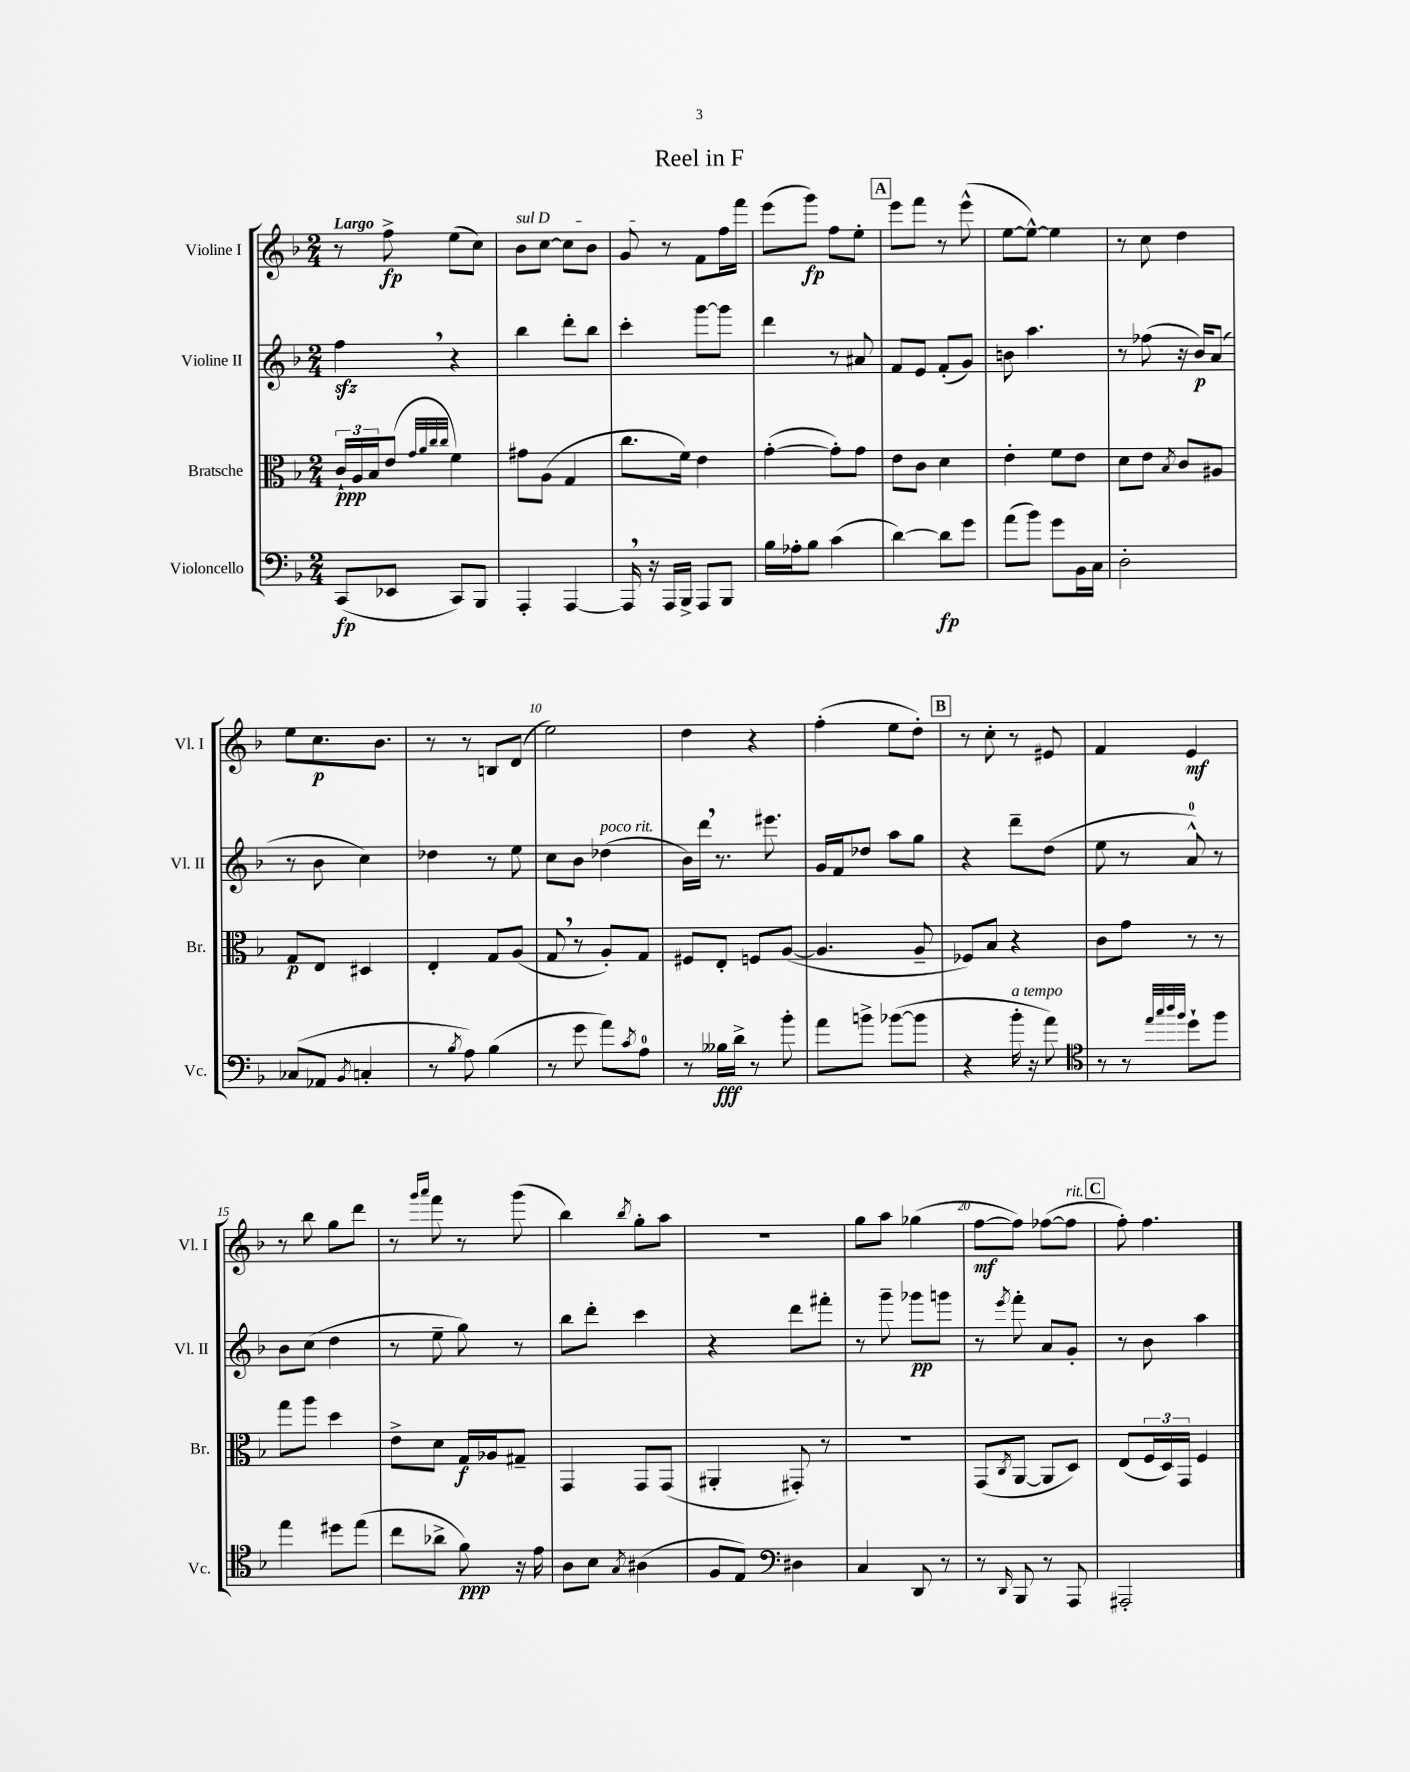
\header { title = "Reel in F" }
<<
\new StaffGroup <<
\new Staff = "s0" \with { instrumentName = "Violine I" shortInstrumentName = "Vl. I" } {
    \clef treble \key f \major \numericTimeSignature \time 2/4 \tempo "Largo"
    r8 f''8->\fp e''8( c''8) |
    \once \override TextSpanner.bound-details.left.text = \markup { \italic "sul D" } bes'8\startTextSpan c''8~ c''8 bes'8 |
    g'8\stopTextSpan r8 f'8 f''16 f'''16 |
    e'''8( g'''8\fp) f''8 e''8-. |
    \mark \markup { \box "A" } e'''8 f'''8 r8 e'''8-^( |
    e''8~ e''8~-^) e''4 |
    r8 c''8 d''4 |
    e''8 c''8.\p bes'8. |
    r8 r8 b8 d'8( |
    e''2) |
    d''4 r4 |
    f''4-.( e''8 d''8-.) |
    \mark \markup { \box "B" } r8 c''8-. r8 eis'8 |
    f'4 e'4\mf |
    r8 bes''8 g''8 d'''8 |
    r8 \grace { g'''16 a'''16 } f'''8 r8 g'''8( |
    bes''4) \acciaccatura { bes''8 } g''8-. a''8 |
    r2 |
    g''8 a''8 ges''4( |
    f''8~\mf f''8) fes''8~( fes''8^\markup { \italic "rit." } |
    \mark \markup { \box "C" } f''8-.) f''4. \bar "|." |
}
\new Staff = "s1" \with { instrumentName = "Violine II" shortInstrumentName = "Vl. II" } {
    \clef treble \key f \major \numericTimeSignature \time 2/4
    f''4\sfz \breathe r4 |
    bes''4 d'''8-. bes''8 |
    c'''4-. g'''8~ g'''8 |
    d'''4 r8 ais'8 |
    \mark \markup { \box "A" } f'8 e'8 f'8-.( g'8) |
    b'8 a''4. |
    r8 fes''8( r16 bes'16\p) a'8( |
    r8 bes'8 c''4) |
    des''4 r8 e''8 |
    c''8 bes'8 des''4^\markup { \italic "poco rit." }( |
    bes'16) d'''16 \breathe r8. eis'''8. |
    g'16 f'16 des''8 a''8 g''8 |
    \mark \markup { \box "B" } r4 d'''8-- d''8( |
    e''8 r8 a'8-0-^) r8 |
    bes'8 c''8( d''4 |
    r8 e''8-- g''8) r8 |
    bes''8 d'''8-. c'''4 |
    r4 d'''8 fis'''8-. |
    r8 g'''8-- ges'''8\pp g'''8 |
    r8 \acciaccatura { e'''8 } f'''8-. a'8 g'8-. |
    \mark \markup { \box "C" } r8 bes'8 a''4 \bar "|." |
}
\new Staff = "s2" \with { instrumentName = "Bratsche" shortInstrumentName = "Br." } {
    \clef alto \key f \major \numericTimeSignature \time 2/4
    \tuplet 3/2 { c'16-!\ppp a16 bes16 } e'8( \grace { g'32 a'32 c''32 c''32 } f'4) |
    gis'8 a8( g4 |
    c''8. f'16) e'4 |
    g'4~-.( g'8-.) g'8 |
    \mark \markup { \box "A" } e'8 c'8 d'4 |
    e'4-. f'8 e'8 |
    d'8 e'8 \acciaccatura { bes8 } c'8 ais8 |
    g8\p e8 dis4 |
    e4-. g8 a8( |
    g8 \breathe r8 a8-.) g8 |
    fis8 e8-. f8 a8~( |
    a4. a8-- |
    \mark \markup { \box "B" } fes8) bes8 r4 |
    c'8 g'8 r8 r8 |
    g''8 a''8 d''4 |
    e'8-> d'8 g16\f aes16 gis8-- |
    g,4 g,8 g,8( |
    ais,4-. gis,8-.) r8 |
    R2 |
    g,8( \acciaccatura { c8 } a,8~ a,8 d8) |
    \mark \markup { \box "C" } e8( \tuplet 3/2 { f16 d16) g,16 } f4 \bar "|." |
}
\new Staff = "s3" \with { instrumentName = "Violoncello" shortInstrumentName = "Vc." } {
    \clef bass \key f \major \numericTimeSignature \time 2/4
    c,8\fp( ees,8 c,8) bes,,8 |
    a,,4-. a,,4~ |
    a,,16 \breathe r16 a,,16 bes,,16-> a,,8 bes,,8 |
    bes16 aes16-. bes8 c'4( |
    \mark \markup { \box "A" } d'4~) d'8\fp g'8 |
    a'8( bes'8) g'8 bes,16 c16 |
    d2-. |
    ces8( aes,8 \acciaccatura { bes,8 } c4-. |
    r8 \acciaccatura { bes8 } a8) bes4( |
    r8 g'8 a'8) \acciaccatura { c'8 } a8-0 |
    r8 beses16\fff d'16-> r8 bes'8-. |
    a'8 b'8-> bes'8~( bes'8 |
    \mark \markup { \box "B" } r4 bes'16-.^\markup { \italic "a tempo" } r16 a'8) |
    \clef tenor r8 r8 \grace { e''32 g''32 a''32 f''32 } d''8-! f''8 |
    e''4 dis''8 e''8( |
    c''8 aes'8-> f'8\ppp) r16 e'16 |
    a8 bes8 \acciaccatura { g8 } ais4( |
    f8 e8) \clef bass dis4 |
    c4 d,8 r8 |
    r8 \grace { d,16 } bes,,8 r8 a,,8 |
    \mark \markup { \box "C" } ais,,2-. \bar "|." |
}
>>
>>
\layout { \context { \Score \override BarNumber.break-visibility = ##(#f #t #t) barNumberVisibility = #(every-nth-bar-number-visible 5) } }
